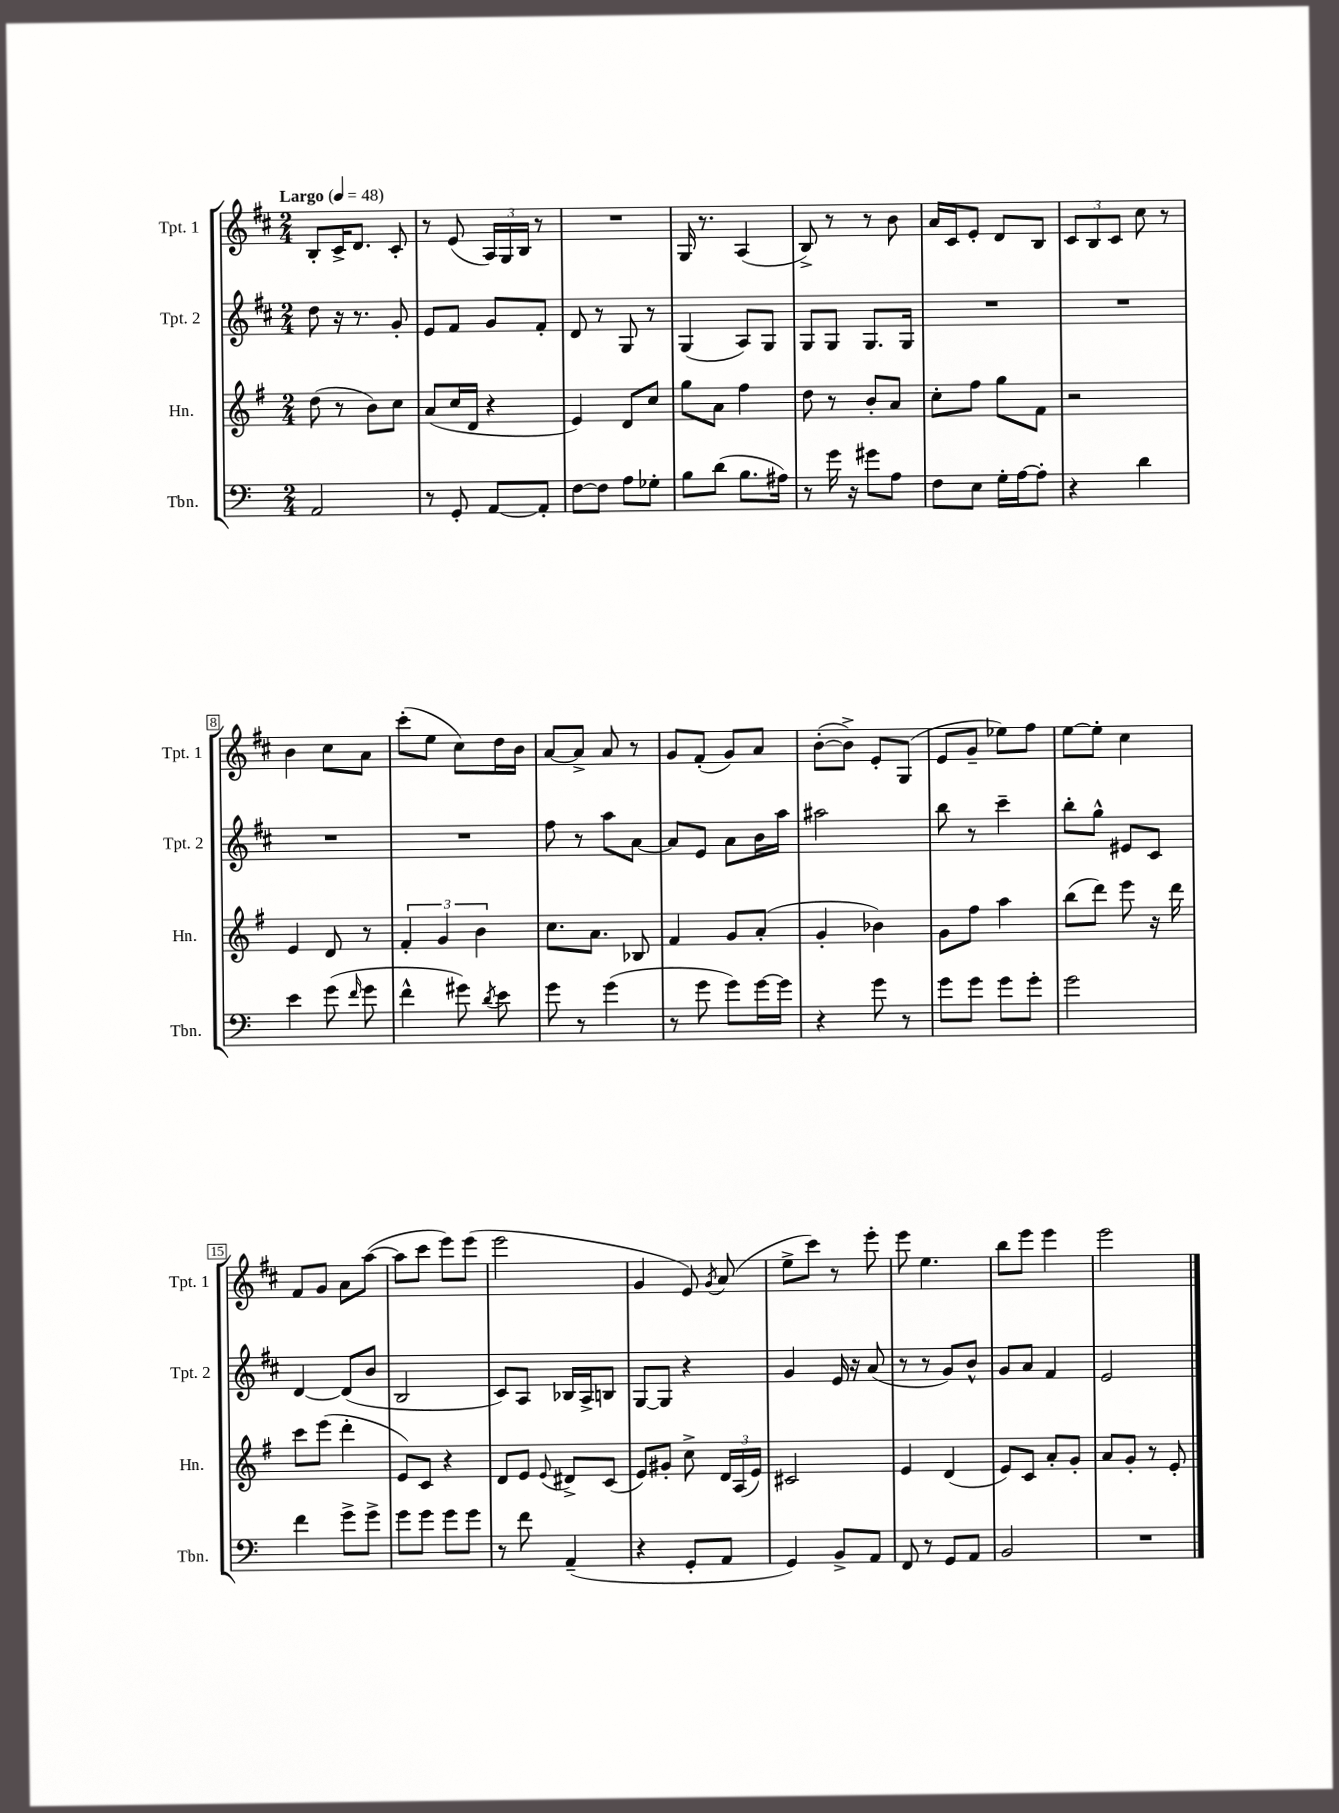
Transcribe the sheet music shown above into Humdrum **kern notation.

**kern	**kern	**kern	**kern
*part4	*part3	*part2	*part1
*staff4	*staff3	*staff2	*staff1
*I"Tbn.	*I"Hn.	*I"Tpt. 2	*I"Tpt. 1
*I'Tbn.	*I'Hn.	*I'Tpt. 2	*I'Tpt. 1
*clefF4	*clefG2	*clefG2	*clefG2
*k[]	*k[f#]	*k[f#c#]	*k[f#c#]
*M2/4	*M2/4	*M2/4	*M2/4
*MM48	*MM48	*MM48	*MM48
=1	=1	=1	=1
!	!	!	!LO:TX:a:B:t=Largo
2AA/	(8dd\	8dd\	8B'/L
.	8r	16r	16c#^/K
.	.	8.r	8.d/J
.	8b\L)	.	.
.	8cc\J	8g'/	8c#'/
=2	=2	=2	=2
8r	(8a/L	8e/L	8r
8GG'/	16cc/L	8f#/J	(8e/
.	16d/JJ	.	.
[8AA/L	4r	8g/L	24A/LL)
.	.	.	24G/
.	.	.	24B/JJ
8AA'/J]	.	8f#'/J	8r
=3	=3	=3	=3
[8F\L	4e/)	8d/	2r
8F\J]	.	8r	.
8A\L	8d/L	8G/	.
8G-X'\J	8cc/J	8r	.
=4	=4	=4	=4
8B\L	8gg\L	(4G/	16G/
.	.	.	8.r
(8d\J	8a\J	.	.
8.B\L	4ff#\	8A/L)	(4A/
.	.	8G/J	.
16A#X\Jk)	.	.	.
=5	=5	=5	=5
8r	8dd\	8G/L	8B^/)
16g\	8r	8G/J	8r
16r	.	.	.
8g#X\L	8b'/L	8.G/L	8r
8A\J	8a/J	.	8b\
.	.	16G/Jk	.
=6	=6	=6	=6
8F\L	8cc'\L	2r	16a/LL
.	.	.	16c#/J
8E\J	8ff#\J	.	8e'/J
16G'\LL	8gg\L	.	8d/L
[16A\J	.	.	.
8A'\J]	8f#\J	.	8B/J
=7	=7	=7	=7
4r	2r	2r	12c#/L
.	.	.	12B/
.	.	.	12c#/J
4d\	.	.	8cc#\
.	.	.	8r
!!LO:LB:g=z
=8	=8	=8	=8
4e\	4e/	2r	4b\
(8g\	8d/	.	8cc#\L
16qqf/	.	.	.
8g\	8r	.	8a\J
=9	=9	=9	=9
4f^^\	6f#'/	2r	(8ccc#'\L
.	.	.	8ee\J
.	6g/	.	.
8g#X\)	.	.	8cc#\L)
.	6b\	.	.
8qd/	.	.	.
8e\	.	.	16dd\L
.	.	.	16b\JJ
=10	=10	=10	=10
8g\	8.cc\L	8ff#\	[8a/L
8r	.	8r	8a^/J]
.	8.a\J	.	.
(4g\	.	8aa\L	8a/
.	8B-X/	[8a\J	8r
=11	=11	=11	=11
8r	4f#/	8a/L]	8g/L
8g\	.	8e/J	(8f#'/J
8g\L)	8g/L	8a\L	8g/L)
[16g\L	(8a'/J	16b\L	8a/J
16g\JJ]	.	16aa\JJ	.
=12	=12	=12	=12
4r	4g'/	2aa#X\	([8b'\L
.	.	.	8b^\J])
8g\	4b-X\)	.	8e'/L
8r	.	.	(8G/J
=13	=13	=13	=13
8g\L	8g\L	8bb\	8e/L
8g\J	8ff#\J	8r	8g~/J
8g\L	4aa\	4ccc#~\	8ee-X\L)
8g'\J	.	.	8ff#\J
=14	=14	=14	=14
2g\	(8bb\L	8bb'\L	[8ee\L
.	8ddd\J)	8gg^^\J	8ee'\J]
.	8eee\	8e#X/L	4cc#\
.	16r	8c#/J	.
.	16ddd\	.	.
!!LO:LB:g=z
=15	=15	=15	=15
4f\	8ccc\L	[4d/	8f#/L
.	(8eee\J	.	8g/J
8g^\L	4ddd'\	(8d/L]	8a\L
8g^\J	.	8b/J	([8aa\J
=16	=16	=16	=16
8g\L	8e/L)	2B/	8aa\L]
8g\J	8c/J	.	8ccc#\J
8g\L	4r	.	8eee\L)
8g\J	.	.	(8eee\J
=17	=17	=17	=17
8r	8d/L	8c#/L)	2eee\
8f\	8e/J	8A/J	.
.	8qqe/	.	.
(4AA~/	8d#X^/L	16B-X/LL	.
.	.	16A^/J	.
.	(8c/J	8Bn/J	.
=18	=18	=18	=18
4r	8e/L)	[8G/L	4g/
.	8g#X'/J	8G/J]	.
8GG'/L	8cc^\	4r	8e/)
.	.	.	8qg/
8AA/J	24d/LL	.	(8a/
.	(24A/	.	.
.	24e/JJ)	.	.
=19	=19	=19	=19
4GG/)	2c#X/	4g/	8ee^\L
.	.	.	8ccc#\J)
8BB^/L	.	16e/	8r
.	.	16r	.
8AA/J	.	(8a/	8eee'\
=20	=20	=20	=20
8FF/	4e/	8r	8eee\
8r	.	8r	4.ee\
8GG/L	(4d/	8g/L)	.
8AA/J	.	8b^^/J	.
=21	=21	=21	=21
2BB/	8e/L)	8g/L	8bb\L
.	8c/J	8a/J	8eee\J
.	8a'/L	4f#/	4eee\
.	8g'/J	.	.
=22	=22	=22	=22
2r	8a/L	2e/	2eee\
.	8g'/J	.	.
.	8r	.	.
.	8e'/	.	.
==	==	==	==
*-	*-	*-	*-
